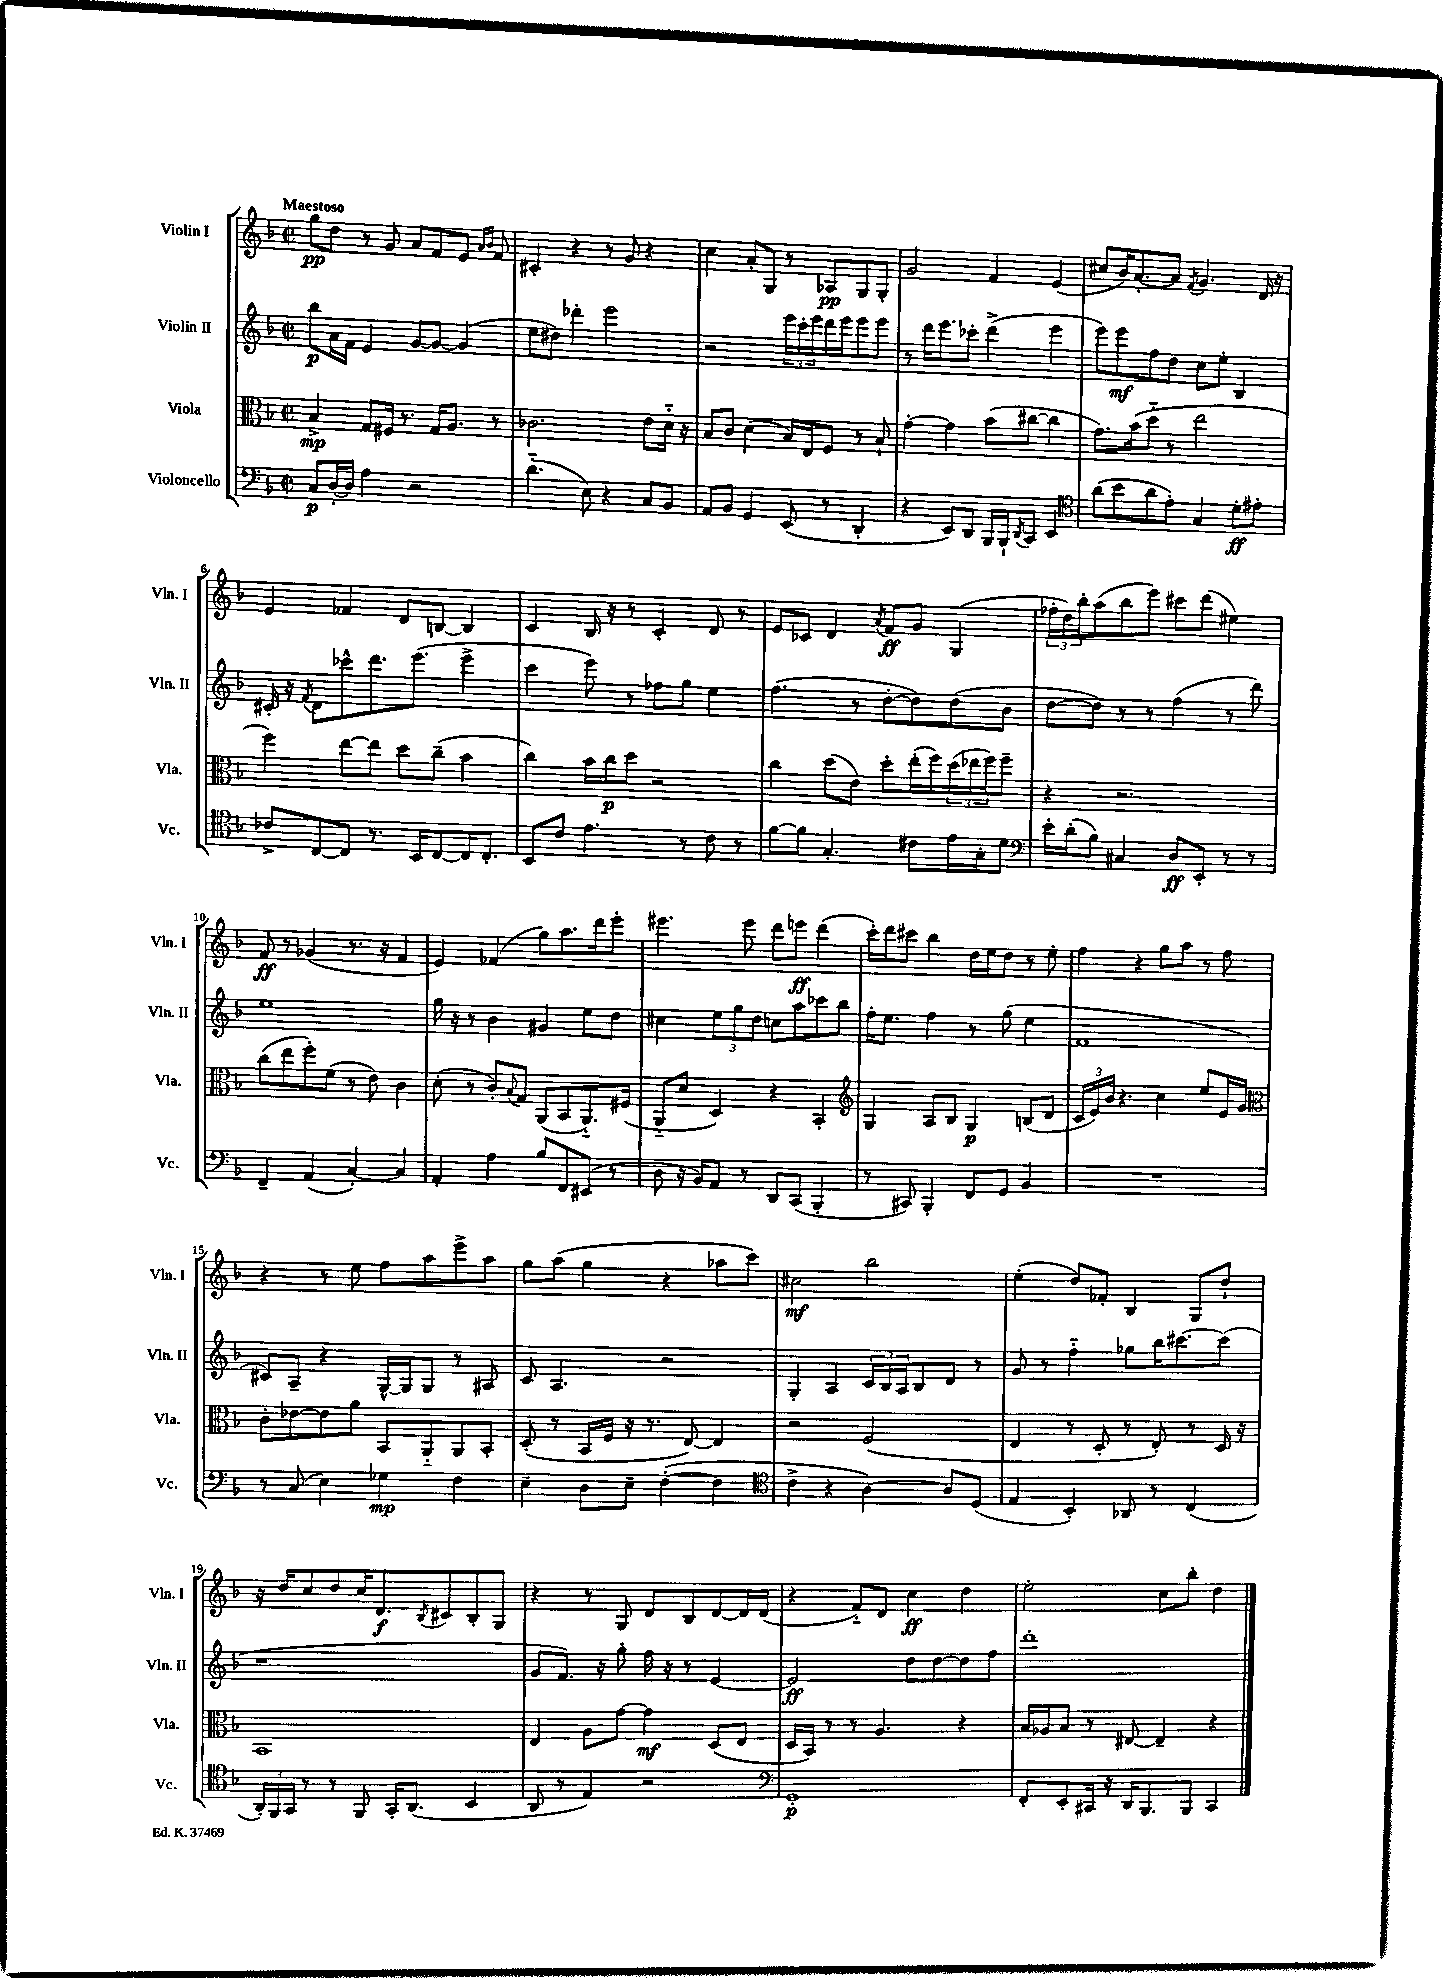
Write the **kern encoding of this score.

**kern	**dynam	**kern	**dynam	**kern	**dynam	**kern	**dynam
*part4	*part4	*part3	*part3	*part2	*part2	*part1	*part1
*staff4	*staff4	*staff3	*staff3	*staff2	*staff2	*staff1	*staff1
*I"Violoncello	*	*I"Viola	*	*I"Violin II	*	*I"Violin I	*
*I'Vc.	*	*I'Vla.	*	*I'Vln. II	*	*I'Vln. I	*
*clefF4	*	*clefC3	*	*clefG2	*	*clefG2	*
*k[b-]	*	*k[b-]	*	*k[b-]	*	*k[b-]	*
*M2/2	*	*M2/2	*	*M2/2	*	*M2/2	*
*met(c|)	*	*met(c|)	*	*met(c|)	*	*met(c|)	*
=1	=1	=1	=1	=1	=1	=1	=1
!	!	!	!	!	!	!LO:TX:a:B:t=Maestoso	!
8C/L	p	4B-^/	mp	8bb-\L	p	8gg\L	pp
[16D'/L	.	.	.	16a\L	.	8dd\J	.
16D/JJ]	.	.	.	16f\JJ	.	.	.
4A\	.	8G/L	.	4e/	.	8r	.
.	.	16F#X/Jk	.	.	.	8g/	.
.	.	8.r	.	.	.	.	.
2r	.	.	.	[8g/L	.	8a/L	.
.	.	16G/KL	.	8g/J_	.	8f/	.
.	.	8.A/J	.	.	.	.	.
.	.	.	.	(4g/]	.	8e/J	.
.	.	.	.	.	.	16qqa/LL	.
.	.	.	.	.	.	16qqb-/JJ	.
.	.	8r	.	.	.	8f/	.
=2	=2	=2	=2	=2	=2	=2	=2
(4.d\	.	2.c-X\	.	8ee\L	.	4c#X'/	.
.	.	.	.	8dd#X\J)	.	.	.
.	.	.	.	4ddd-X'\	.	4r	.
8E\)	.	.	.	.	.	.	.
4r	.	.	.	2eee\	.	8r	.
.	.	.	.	.	.	8g/	.
8C/L	.	8e\L	.	.	.	4r	.
8BB-/J	.	16d\Jk	.	.	.	.	.
.	.	16r	.	.	.	.	.
=3	=3	=3	=3	=3	=3	=3	=3
8AA/L	.	8B-/L	.	2r	.	4cc\	.
8BB-/J	.	8c/J	.	.	.	.	.
4GG/	.	(4d\	.	.	.	8a'/L	.
.	.	.	.	.	.	8G/J	.
(8EE/	.	16B-/LL)	.	24eee\LL	.	8r	.
.	.	.	.	24ccc'\	.	.	.
.	.	16E/J	.	.	.	.	.
.	.	.	.	24eee\	.	.	.
8r	.	8F/J	.	16ddd\	.	8A-X/L	pp
.	.	.	.	16eee\J	.	.	.
4DD'/	.	8r	.	8eee\	.	8G/	.
.	.	8B-`/	.	8eee\J	.	8G'/J	.
=4	=4	=4	=4	=4	=4	=4	=4
4r	.	[4g'\	.	8r	.	2g/	.
.	.	.	.	16ddd\KL	.	.	.
.	.	.	.	8.eee\	.	.	.
8EE/L)	.	4g\]	.	.	.	.	.
8DD/J	.	.	.	8ccc-X'\J	.	.	.
16BBB-/LL	.	(8b-\L	.	(4ddd^\	.	4f/	.
16BBB-`/J	.	.	.	.	.	.	.
8qDD/	.	.	.	.	.	.	.
8CC/J	.	[8cc#X\J	.	.	.	.	.
4EE/	.	4cc#\]	.	4eee\	.	(4e/	.
=5	=5	=5	=5	=5	=5	=5	=5
*clefC4	*	*	*	*	*	*	*
(8a\L	.	8.g\L)	.	8eee\L)	.	8cc#X/L	.
8b-\	.	.	.	8eee\	mf	16b-/K)	.
.	.	(16b-\k	.	.	.	[8.a'/	.
8a\	.	8dd\J	.	8ff\	.	.	.
8e'\J)	.	8r	.	8dd\J	.	8a/J]	.
.	.	.	.	.	.	8qf/	.
4G/	.	2ee\	.	8cc\L	.	4.g/	.
.	.	.	.	8ee'\J	.	.	.
8d'\L	ff	.	.	4B-/	.	.	.
8e#X'\J	.	.	.	.	.	16d/	.
.	.	.	.	.	.	16r	.
!!LO:LB:g=z
=6	=6	=6	=6	=6	=6	=6	=6
8c-X^/L	.	4ff\)	.	16c#X'/	.	4e/	.
.	.	.	.	16r	.	.	.
.	.	.	.	8qf/	.	.	.
[8C/	.	.	.	8d\L	.	.	.
8C/J]	.	[8ee\L	.	8ccc-X^^\	.	4f-X/	.
8.r	.	8ee\J]	.	8.ddd\	.	.	.
.	.	8dd\L	.	.	.	8d/L	.
16BB-/KL	.	.	.	(8.eee\J	.	.	.
[8C/	.	(8cc~\J	.	.	.	[8Bn/J	.
16C/K]	.	4b-\	.	4eee^\	.	4B/]	.
8.C'/J	.	.	.	.	.	.	.
=7	=7	=7	=7	=7	=7	=7	=7
8BB-/L	.	4cc\)	.	4ccc\	.	4c/	.
8c/J	.	.	.	.	.	.	.
4.e\	.	16b-\LL	.	8eee\)	.	16B-/	.
.	.	16cc\J	p	.	.	16r	.
.	.	8dd\J	.	8r	.	8r	.
.	.	2r	.	8ff-X\L	.	4c'/	.
8r	.	.	.	8gg\J	.	.	.
8c\	.	.	.	4ee\	.	8d/	.
8r	.	.	.	.	.	8r	.
=8	=8	=8	=8	=8	=8	=8	=8
[8f\L	.	4cc\	.	(4.ff\	.	8e/L	.
8f\J]	.	.	.	.	.	8c-X/J	.
4.G'/	.	(8dd\L	.	.	.	4d/	.
.	.	8e\J)	.	8r	.	.	.
.	.	.	.	.	.	8qa/	.
.	.	8dd'\L	.	[8dd'\L	.	8f/L	ff
8c#X\L	.	(16ee'\L	.	8dd\])	.	8g/J	.
.	.	16ff\)	.	.	.	.	.
16e\L	.	(24dd\	.	(8dd\	.	(4G/	.
.	.	24ee-X\	.	.	.	.	.
16G'\J	.	.	.	.	.	.	.
.	.	24ff\J)	.	.	.	.	.
8d\J	.	8ff~\J	.	8b-\J	.	.	.
=9	=9	=9	=9	=9	=9	=9	=9
*clefF4	*	*	*	*	*	*	*
16e'\LL	.	4r	.	[8dd\L	.	24ff-X'\LL	.
.	.	.	.	.	.	24dd\)	.
(16d'\J	.	.	.	.	.	.	.
.	.	.	.	.	.	24bb-'\J	.
8B-\J)	.	.	.	8dd\J])	.	(8aa\	.
4C#X/	.	2.r	.	8r	.	8bb-\	.
.	.	.	.	8r	.	8eee\J)	.
8D/L	ff	.	.	(4ff\	.	8ccc#X\L	.
8EE'/J	.	.	.	.	.	(8ddd\J	.
8r	.	.	.	8r	.	4ee#X\)	.
8r	.	.	.	8ddd\)	.	.	.
!!LO:LB:g=z
=10	=10	=10	=10	=10	=10	=10	=10
4FF~/	.	(8cc\L	.	1ee	.	8f/	ff
.	.	8ee\	.	.	.	8r	.
(4AA/	.	8ff'\)	.	.	.	(4g-X/	.
.	.	(8f\J	.	.	.	.	.
[4C'/)	.	8r	.	.	.	8.r	.
.	.	8e\)	.	.	.	.	.
.	.	.	.	.	.	16r	.
4C/]	.	4c\	.	.	.	4f/	.
=11	=11	=11	=11	=11	=11	=11	=11
4AA'/	.	(8d'\	.	16gg\	.	4e/)	.
.	.	.	.	16r	.	.	.
.	.	8r	.	8r	.	.	.
4A\	.	8c'/L)	.	4b-\	.	(4f-X/	.
.	.	8qqB-/	.	.	.	.	.
.	.	8G/J	.	.	.	.	.
8B-/L	.	(8AA/L	.	4g#X/	.	8gg\L)	.
8FF/	.	8BB-/	.	.	.	8.aa\	.
(8EE#X/J	.	8.AA/)	.	8ee\L	.	.	.
.	.	.	.	.	.	16ddd\k	.
8r	.	.	.	8dd\J	.	8eee'\J	.
.	.	(16F#X/Jk	.	.	.	.	.
=12	=12	=12	=12	=12	=12	=12	=12
8D\	.	8AA/L	.	4cc#X\	.	4.eee#X\	.
16r	.	8d/J	.	.	.	.	.
16BB-/KL)	.	.	.	.	.	.	.
8AA/J	.	4D/)	.	12ee\L	.	.	.
.	.	.	.	12gg\	.	.	.
8r	.	.	.	.	.	8eee#\	.
.	.	.	.	12dd\J	.	.	.
8DD/L	.	4r	.	8ccn\L	.	8ddd\L	.
(8CC/J	.	.	.	8aa\	.	8eeen\J	ff
4BBB-'/	.	4BB-'/	.	8ccc-X\	.	(4ddd\	.
.	.	.	.	8bb-\J	.	.	.
=13	=13	=13	=13	=13	=13	=13	=13
*	*	*clefG2	*	*	*	*	*
8r	.	4G/	.	16ff'\KL	.	16ccc'\LL)	.
.	.	.	.	8.ee\J	.	16ddd\J	.
8CC#X/)	.	.	.	.	.	8ccc#X\J	.
4BBB-'/	.	8A/L	.	4ff\	.	4bb-\	.
.	.	8B-/J	.	.	.	.	.
8FF/L	.	4G/	p	8r	.	16dd\LL	.
.	.	.	.	.	.	16ee\J	.
8GG/J	.	.	.	(8gg\	.	8dd\J	.
4BB-/	.	(8Bn/L	.	4ee\	.	8r	.
.	.	8d/J	.	.	.	8ee'\	.
=14	=14	=14	=14	=14	=14	=14	=14
1r	.	24c/LL	.	1f	.	4ff\	.
.	.	24e/)	.	.	.	.	.
.	.	24b-/JJ	.	.	.	.	.
.	.	4.r	.	.	.	.	.
.	.	.	.	.	.	4r	.
.	.	4cc\	.	.	.	8gg\L	.
.	.	.	.	.	.	8aa\J	.
.	.	8ee/L	.	.	.	8r	.
.	.	16e/L	.	.	.	8ff\	.
.	.	16g/JJ	.	.	.	.	.
!!LO:LB:g=z
=15	=15	=15	=15	=15	=15	=15	=15
*	*	*clefC3	*	*	*	*	*
8r	.	8c'\L	.	8c#X/L)	.	4r	.
(8C/	.	[8e-X\	.	8A~/J	.	.	.
4E\)	.	8e-\]	.	4r	.	8r	.
.	.	8a\J	.	.	.	8ee\	.
4G-X\	mp	8BB-/L	.	[16G^^/LL	.	8ff\L	.
.	.	.	.	16G/J]	.	.	.
.	.	8AA/	.	8G/J	.	8aa\	.
4F\	.	8AA/	.	8r	.	8eee^\	.
.	.	8BB-'/J	.	8A#X/	.	8aa\J	.
=16	=16	=16	=16	=16	=16	=16	=16
4E~\	.	(8D'/	.	8c/	.	8gg\L	.
.	.	8r	.	4.A/	.	(8aa\J	.
8D\L	.	16BB-/LL	.	.	.	4gg\	.
.	.	16F/JJ	.	.	.	.	.
8E~\J	.	16r	.	.	.	.	.
.	.	8.r	.	.	.	.	.
([4F'\	.	.	.	2r	.	4r	.
.	.	[8E/)	.	.	.	.	.
4F\]	.	4E/]	.	.	.	8aa-X\L	.
.	.	.	.	.	.	8ccc\J)	.
=17	=17	=17	=17	=17	=17	=17	=17
*clefC4	*	*	*	*	*	*	*
4c^\	.	2r	.	4G'/	.	2cc#X\	mf
4r	.	.	.	4A/	.	.	.
[4A\)	.	(2F/	.	24c/LL	.	2bb-\	.
.	.	.	.	24B-/	.	.	.
.	.	.	.	24A/J	.	.	.
.	.	.	.	8B-/	.	.	.
8A/L]	.	.	.	8d/J	.	.	.
(8D/J	.	.	.	8r	.	.	.
=18	=18	=18	=18	=18	=18	=18	=18
4E/	.	4E/	.	8g/	.	(4ee'\	.
.	.	.	.	8r	.	.	.
4BB-'/)	.	8r	.	4ff\	.	8dd/L)	.
.	.	8D'/	.	.	.	8f-X'/J	.
8AA-X/	.	8r	.	8gg-X\L	.	4B-/	.
8r	.	8E'/)	.	16bb-\K	.	.	.
.	.	.	.	[8.ccc#X\	.	.	.
(4C/	.	8r	.	.	.	8G/L	.
.	.	16D/	.	(8ccc#\J]	.	8dd`/J	.
.	.	16r	.	.	.	.	.
!!LO:LB:g=z
=19	=19	=19	=19	=19	=19	=19	=19
24AA'/LL)	.	1BB-	.	1r	.	16r	.
24FF/	.	.	.	.	.	.	.
.	.	.	.	.	.	16dd/KL	.
24GG/JJ	.	.	.	.	.	.	.
8r	.	.	.	.	.	8cc/	.
8r	.	.	.	.	.	8dd/	.
8FF/	.	.	.	.	.	16cc/K	.
.	.	.	.	.	.	8.d/	f
16GG'/KL	.	.	.	.	.	.	.
(8.AA/J	.	.	.	.	.	.	.
.	.	.	.	.	.	8qB-/	.
.	.	.	.	.	.	8c#X/	.
4BB-/	.	.	.	.	.	8B-'/	.
.	.	.	.	.	.	8G/J	.
=20	=20	=20	=20	=20	=20	=20	=20
8AA/	.	4E/	.	8g/L	.	4r	.
8r	.	.	.	8.f/J)	.	.	.
4E/)	.	8A\L	.	.	.	8r	.
.	.	.	.	16r	.	.	.
.	.	[8g\J	.	8gg'\	.	8G/	.
2r	.	4g\]	mf	16ff\	.	8d/L	.
.	.	.	.	16r	.	.	.
.	.	.	.	8r	.	8B-/	.
.	.	(8D/L	.	[4e/	.	[8d/	.
.	.	8E/J	.	.	.	16d/L]	.
.	.	.	.	.	.	(16d/JJ	.
=21	=21	=21	=21	=21	=21	=21	=21
*clefF4	*	*	*	*	*	*	*
1GG'	p	16D/LL	.	2e/]	ff	4r	.
.	.	16BB-/JJ)	.	.	.	.	.
.	.	8r	.	.	.	.	.
.	.	8r	.	.	.	8f/L)	.
.	.	4.A/	.	.	.	8d/J	.
.	.	.	.	8dd\L	.	4cc\	ff
.	.	.	.	[8dd\	.	.	.
.	.	4r	.	8dd\]	.	4dd\	.
.	.	.	.	8ff\J	.	.	.
=22	=22	=22	=22	=22	=22	=22	=22
8FF'/L	.	16B-/LL	.	1ddd'	.	2ee'\	.
.	.	16A-X/J	.	.	.	.	.
8EE'/	.	8B-/J	.	.	.	.	.
16CC#X/Jk	.	8r	.	.	.	.	.
16r	.	.	.	.	.	.	.
16DD/KL	.	[8E#X/	.	.	.	.	.
8.BBB-/	.	.	.	.	.	.	.
.	.	4E#~/]	.	.	.	8cc\L	.
8BBB-/J	.	.	.	.	.	8bb-'\J	.
4CC#/	.	4r	.	.	.	4dd\	.
==	==	==	==	==	==	==	==
*-	*-	*-	*-	*-	*-	*-	*-
